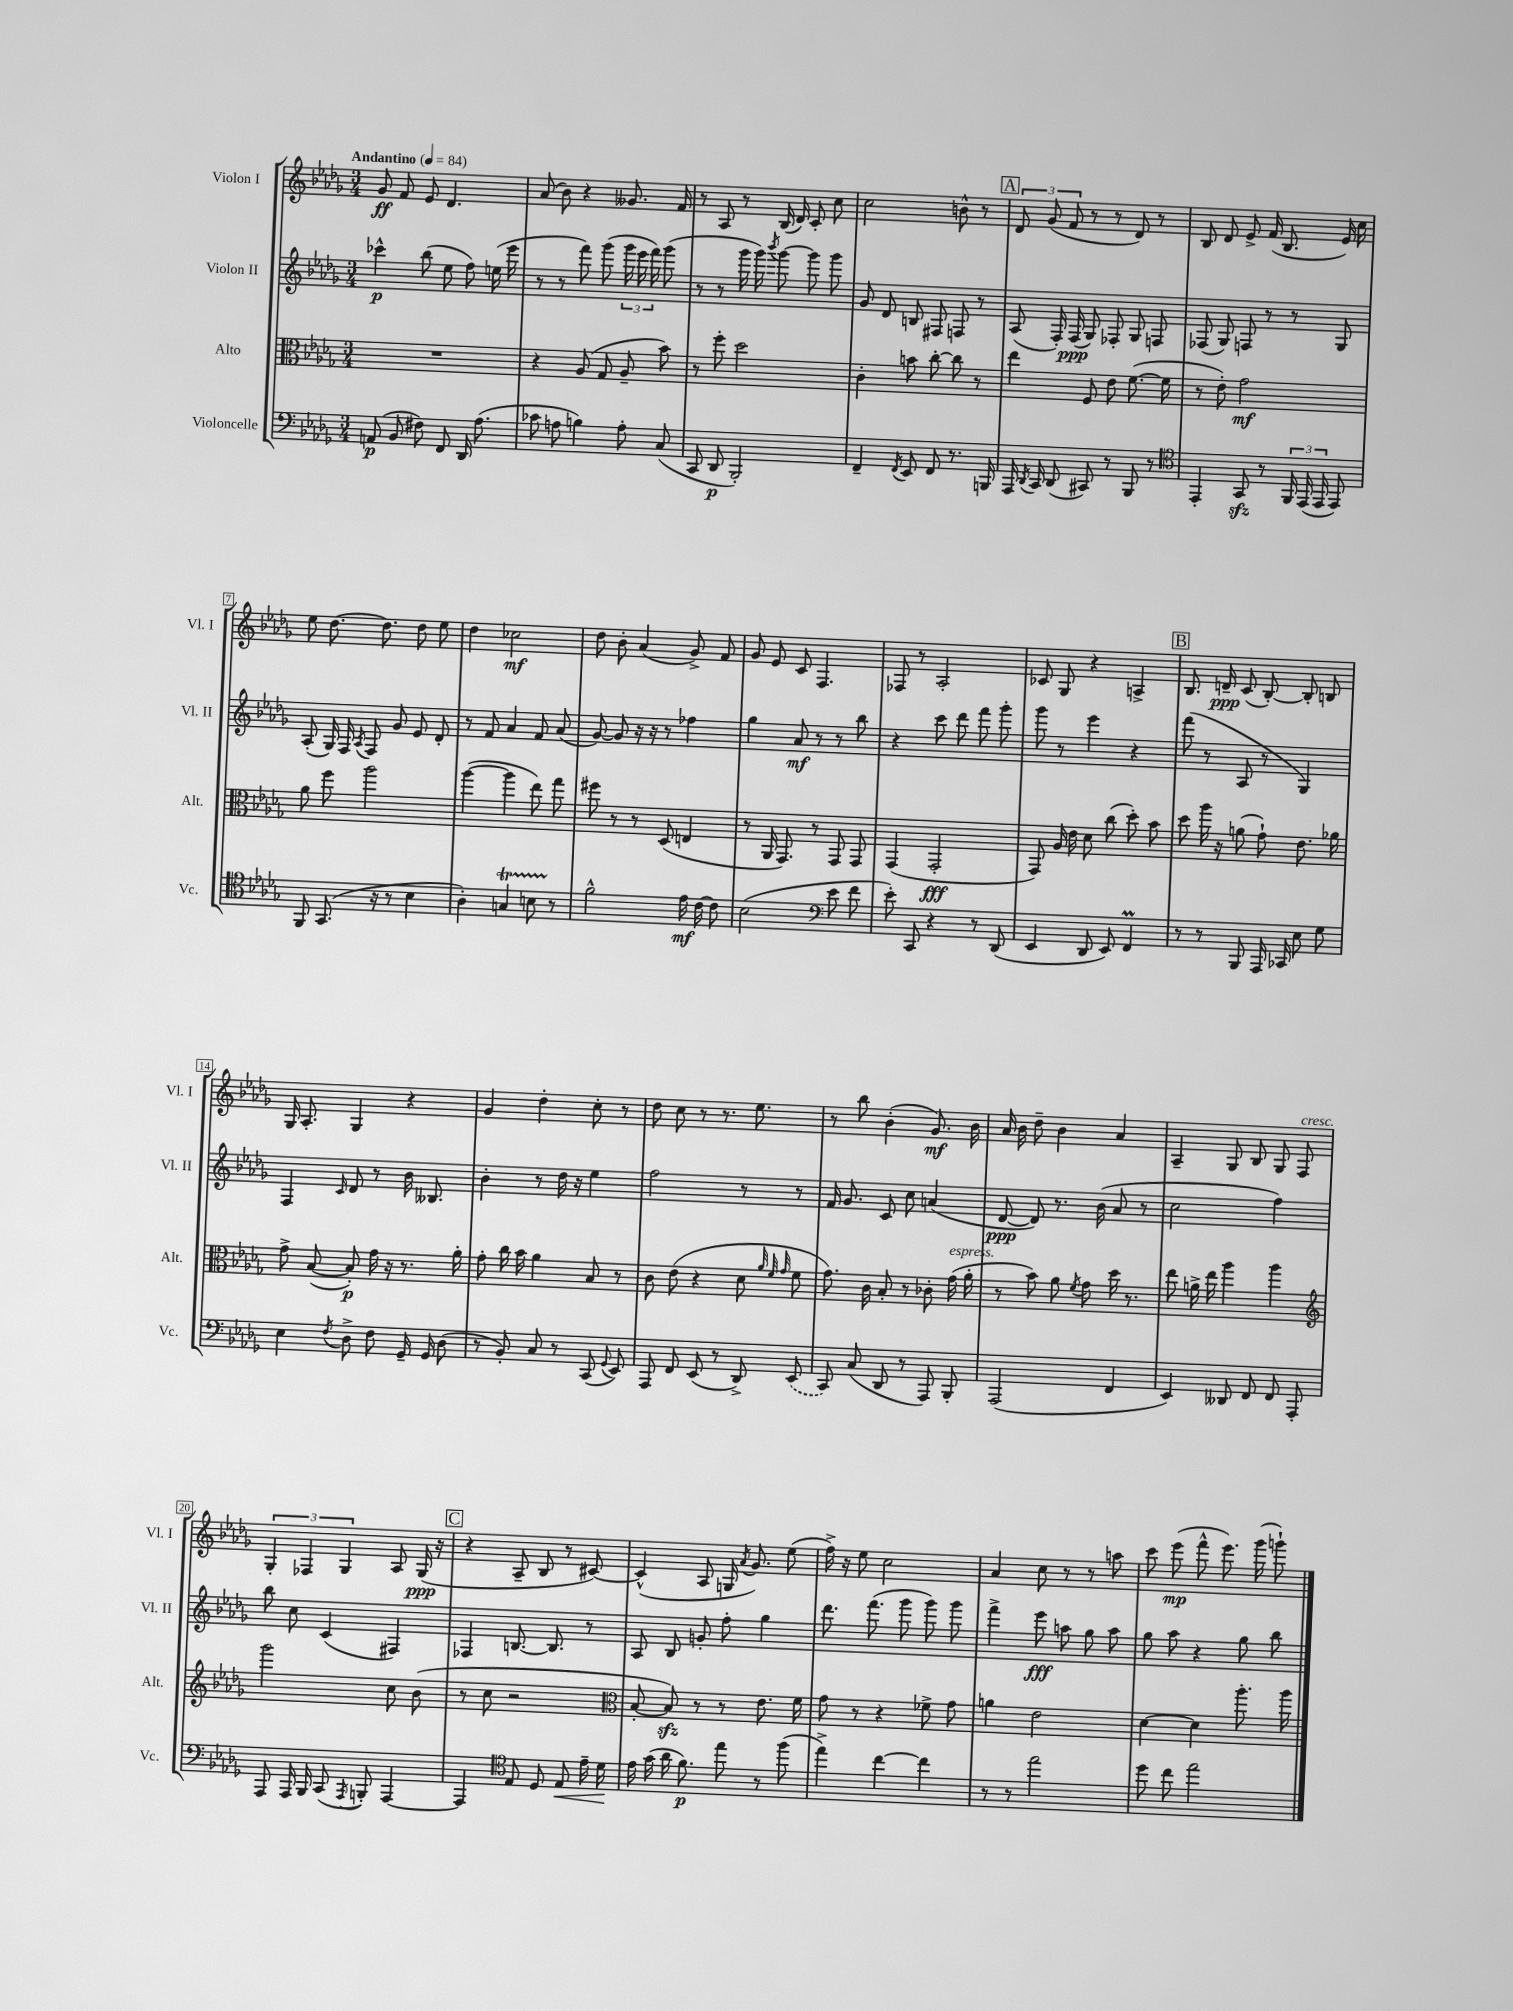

**kern	**kern	**kern	**kern
*staff4	*staff3	*staff2	*staff1
*clefF4	*clefC3	*clefG2	*clefG2
*k[b-e-a-d-g-]	*k[b-e-a-d-g-]	*k[b-e-a-d-g-]	*k[b-e-a-d-g-]
*M3/4	*M3/4	*M3/4	*M3/4
*MM84	*MM84	*MM84	*MM84
(8AA/	2.r	4ccc-^^\	8g-/
8BB-/	.	.	8f/
8F#\)	.	(8bb-\	8e-/
8FF/	.	8ee-\	4.d-/
16DD-/	.	8ff\)	.
(8.A-\	.	.	.
.	.	(16ee\	.
.	.	16eee-\	.
=	=	=	=
8c-\	4r	8r	(8a-/
8A\	.	8r	8b-\)
4B\)	(8A-/	8fff\)	4r
.	8G-/	(8ggg-\	.
8A'\	8A-~/	24ggg-\	8.g--/
.	.	24eee-\	.
.	.	24fff\)	.
(8C/	8b-\)	(8ggg-\	.
.	.	.	16f/
=	=	=	=
8CC/	8r	8r	8r
8DD-/	8ff'\	8r	8A-/
2BBB-'/)	2dd-\	16ggg-\	8r
.	.	16ggg-\)	.
.	.	8qbbb-/	.
.	.	[8ggg-\	(16B-/
.	.	.	16d-/)
.	.	8ggg-\]	8c'/
.	.	8ggg-\	8cc\
=	=	=	=
4FF~/	4c'\	8g-/	2cc\
.	.	8d-/	.
8qFF/	.	.	.
8EE-/	8b\	8B/	.
8FF/	[8cc'\	8F#/	.
8.r	8cc\]	8F/	8b^^\
.	8r	8r	8r
16BBB/	.	.	.
=	=	=	=
16AAA-/	4ee-\	(8A-/	12d-/
8qDD-/	.	.	.
16CC/	.	.	.
.	.	.	(12g-/
(8DD-/	.	16F'/)	.
.	.	.	12f/
.	.	(16F/	.
8CC#/)	8F/	8G-/)	8r
8r	8e-\	8F-'/	8r
8BBB-/	([8.f\	8G-/	8d-/)
8r	.	8F/	8r
.	16f\]	.	.
=	=	=	=
*clefC4	*	*	*
4EE-'/	8r	(8F-/	8B-/
.	8e-'\)	8G-/)	8d-/
8GG-/	2g-\	8F/	8e-^/
8r	.	8r	(16f/
.	.	.	8.B-/
24FF/	.	8r	.
(24EE-/	.	.	.
24EE-/	.	.	.
8EE-/)	.	8G-/	16e-/)
.	.	.	16cc\
=	=	=	=
8FF/	8a-\	(8A-'/	8ee-\
(8.GG-/	8ff\	16G-/)	[8.dd-\
.	.	16F/	.
.	.	8qA-/	.
.	2aa-\	8F/	.
16r	.	.	8.dd-\]
8r	.	8g-/	.
4B-\	.	8e-/	8dd-\
.	.	8d-'/	8ee-\
=	=	=	=
4A-'\)	([4aa-\	8r	4dd-\
.	.	8f/	.
4G/	4aa-\]	4a-/	2cc-\
8B\	8ee-\)	8f/	.
8r	8gg-\	(8a-/	.
=	=	=	=
2f^^\	8ff#\	[8g-/)	8dd-\
.	8r	8g-/]	8b-'\
.	8r	16r	(4a-/
.	.	16r	.
.	(8D-/	8r	.
16e-\	4E/	4ff-\	8g-^/)
[16c\	.	.	.
8c\]	.	.	8f/
=	=	=	=
(2B-\	8r	4gg-\	8g-/
.	16AA-/	.	8e-/
.	8.GG-/)	.	.
.	.	8a-/	8c/
.	8r	8r	4.F/
*clefF4	*	*	*
8e-\	8GG-/	8r	.
8f\	8GG-/	8bb-\	.
=	=	=	=
8e-'\)	(4GG-/	4r	8F-/
8CC/	.	.	8r
4r	2GG-'/	8ccc\	2A-'/
.	.	8ddd-\	.
8r	.	8fff\	.
(8DD-/	.	8ggg-'\	.
=	=	=	=
4EE-/	8GG-/)	8ggg-\	8c-/
.	16A-/	8r	8G-/
.	16e-\	.	.
8DD-/	8d-\	4eee-\	4r
8EE-/)	(8cc\	.	.
4FF/	8dd-'\)	4r	4A^/
.	8b-\	.	.
=	=	=	=
8r	8dd-\	(8fff\	8.B-/
8r	16aa-\	8r	.
.	16r	.	16d~/
8BBB-/	(8a\	8A-/	(8c/
16AAA-/	8g-`\)	8r	[8B-'/)
16CC-/	.	.	.
8E-\	8.e-\	4G-/)	8B-'/]
8G-\	.	.	8B/
.	16a-\	.	.
=	=	=	=
4E-\	8g-^\	4F/	16G-/
.	.	.	8.A-'/
.	([8B-/	.	.
8qF/	.	16qqc/	.
8D-^\	8B-'/])	8d-/	4G-/
8F\	16g-\	8r	.
.	16r	.	.
16GG-~/	8.r	16b-\	4r
16GG-/	.	8.B--/	.
(8D-\	.	.	.
.	16a-'\	.	.
=	=	=	=
8r	8g-'\	4b-'\	4g-/
8BB-'/)	16cc\	.	.
.	16b-\	.	.
8C/	4a-\	8r	4dd-'\
8r	.	16dd-\	.
.	.	16r	.
(8CC/	8B-/	4ee-\	8cc'\
8qqGG-/	.	.	.
8EE-/)	8r	.	8r
=	=	=	=
8AAA-/	8c\	2ff\	8dd-\
8FF/	(8e-\	.	8cc\
(8EE-/	4r	.	8r
8r	.	.	8.r
8DD-^/)	8d-\	8r	.
.	.	.	8.ee-\
.	32qqa-/	.	.
.	32qqf/	.	.
.	32qqg-/	.	.
(8EE-/	8f\	8r	.
=	=	=	=
8CC/)	8.g-\)	16f/	8r
.	.	8.g-/	.
(8C/	.	.	8bb-\
.	16c\	.	.
8DD-/	8B-'/	8c/	(4b-'\
8r	8r	8cc\	.
8AAA-/)	8c-'\	(4a/	8.g-/)
8BBB-'/	(16g-\	.	.
.	16a-'\	.	16b-\
=	=	=	=
(2AAA-/	8r	[8d-/	16a-/
.	.	.	16b-\
.	8b-\)	8d-/])	8dd-~\
.	8a-\	8.r	4b-\
.	8qf/	.	.
.	8g-\	.	.
.	.	(16b-\	.
4FF/	16dd-\	8a-/	4a-/
.	8.r	.	.
.	.	8r	.
=	=	=	=
4EE-/)	8ee-\	2cc\	4A-~/
.	16a^\	.	.
.	16ee-\	.	.
8DD--/	4aa-\	.	8G-/
8FF/	.	.	8B-/
8FF/	4aa-\	4ff\)	8G-/
8AAA-'/	.	.	8F/
=	=	=	=
*	*clefG2	*	*
8AAA-/	2ggg-\	8bb-\	6G-'/
16AAA-/	.	8cc\	.
.	.	.	6F-/
16BBB-/	.	.	.
(8CC/	.	(4c/	.
.	.	.	6G-/
8qAAA-/	.	.	.
8BBB'/)	.	.	.
[4AAA-/	8cc\	4F#/)	8A-/
.	(8b-\	.	(16G-/
.	.	.	16r
=	=	=	=
4AAA-/]	8r	4F-/	4r
.	8cc\	.	.
*clefC4	*	*	*
8E-/	2r	[8.B/	8A-~/
8D-/	.	.	8B-/
.	.	8.B/]	.
8E-/	.	.	8r
16e-~\	.	8r	[8c#/)
16d-\	.	.	.
=	=	=	=
*	*clefC3	*	*
16e-\	[8B-'/	8A-/	(4c#^^/]
(16g-\	.	.	.
16a-\	8B-/])	8B-/	.
8.f\)	.	.	.
.	8r	8g'/	8A-/
8ee-\	8r	8ff'\	16G/
.	.	.	8qa-/
.	.	.	8.g-/)
8r	8.e-\	4gg-\	.
(8ff\	.	.	(8ee-\
.	16f\	.	.
=	=	=	=
4ee-^\)	8g-\	8.ddd-\	16ff^\)
.	.	.	16r
.	8r	.	8ee-\
.	.	(8.fff\	.
[4cc\	4r	.	2cc\
.	.	8ggg-\	.
4cc\]	8f-^\	8ggg-\)	.
.	8g-\	8ggg-\	.
=	=	=	=
8r	4a\	4fff^\	4a-/
8r	.	.	.
2ee-\	2e-\	8eee-\	8cc\
.	.	8aa\	8r
.	.	8gg-\	8r
.	.	8aa\	8aa\
=	=	=	=
8dd-\	[4d-\	8gg-\	8ccc\
8cc\	.	8aa-\	(8eee-\
2ee-\	4d-\]	4r	8fff^^\
.	.	.	8.eee-\)
.	8.aa-'\	8gg-\	.
.	.	.	(16ggg-\
.	.	8bb-\	8ggg`\)
.	16aa-\	.	.
==	==	==	==
*-	*-	*-	*-
